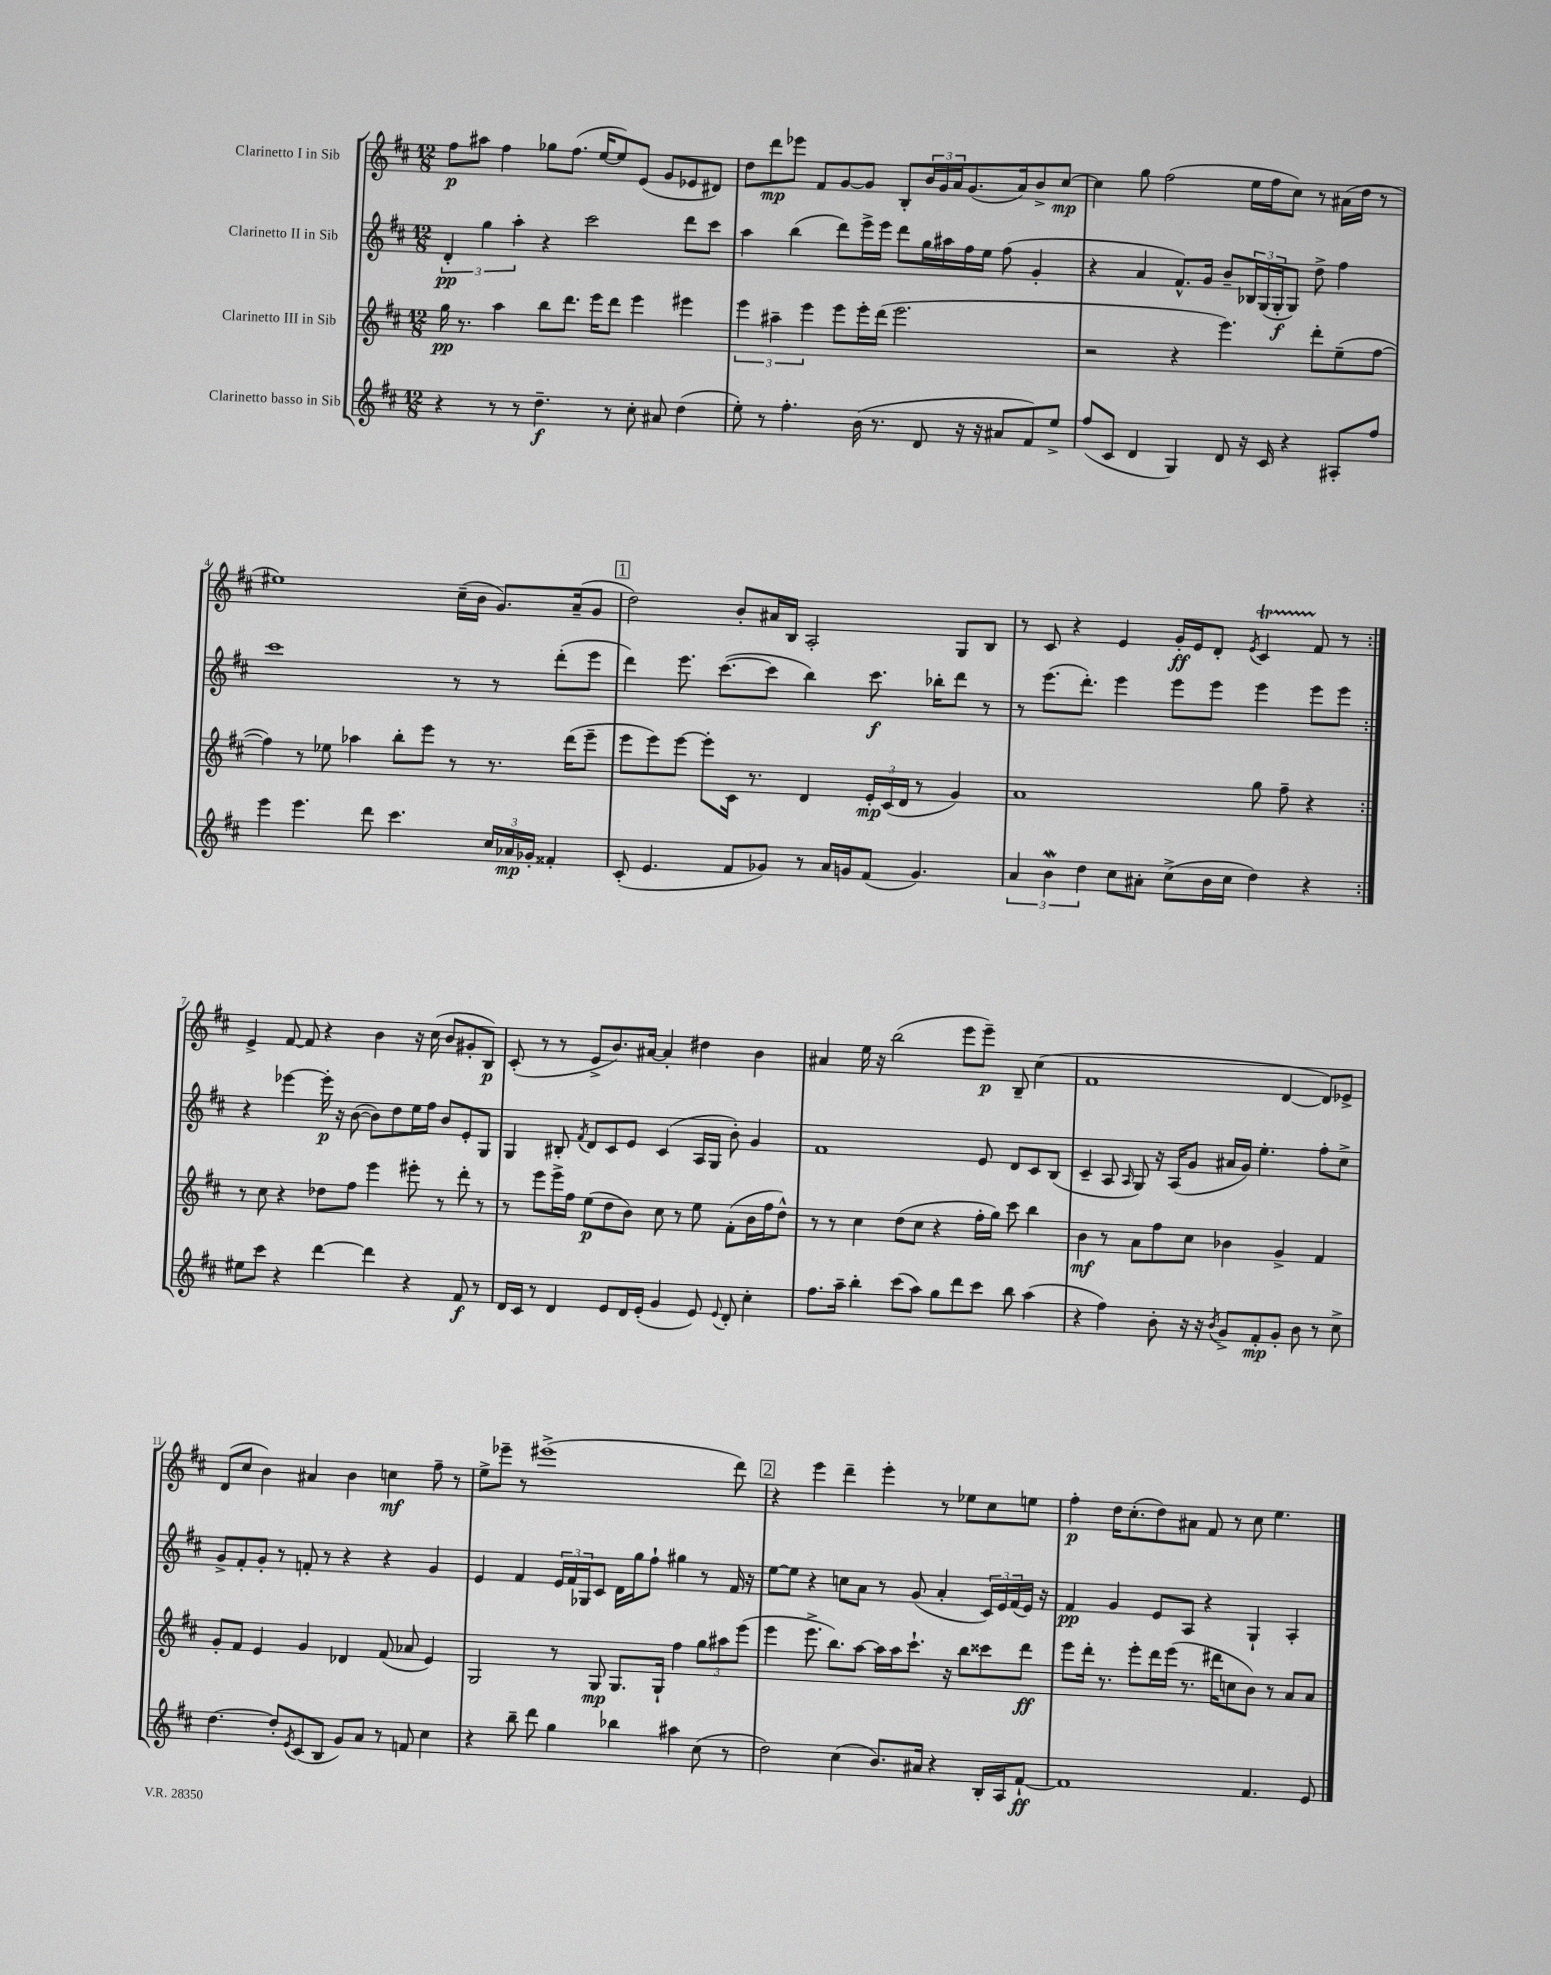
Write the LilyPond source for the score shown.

<<
\new StaffGroup <<
\new Staff = "s0" \with { instrumentName = "Clarinetto I in Sib" } {
    \clef treble \key d \major \numericTimeSignature \time 12/8
    \repeat volta 2 { fis''8\p ais''8 fis''4 ges''8 fis''8.( e''16~ e''8) e'8( g'8 ees'8 dis'8) |
    d''8 d'''8\mp ees'''8 fis'8 g'8~ g'8 b8-. \tuplet 3/2 { b'16 g'16 a'16 } g'8.( a'16) b'8-> cis''8~\mp |
    cis''4 g''8 fis''2( e''16 fis''16 cis''8) r8 ais'16( d''16 r8 |
    eis''1) cis''16--( b'16 g'8.) a'16--( g'8 |
    \mark \markup { \box "1" } d''2) b'8-. ais'16 b16 a2-. g8 b8 |
    r8 cis'8 r4 e'4 g'16-.\ff e'16 d'8-. \acciaccatura { e'8 } cis'4\startTrillSpan fis'8\stopTrillSpan r8 | }
    e'4-> fis'8~ fis'8 r4 b'4 r16 cis''16( b'8 gis'8-. b8\p) |
    cis'8-.( r8 r8 e'8-> b'8.) ais'16~ ais'4-. dis''4 b'4 |
    ais'4 e''16 r16 b''2( e'''8 e'''8--\p) b8-- cis''4( |
    fis'1 d'4~ d'8) ees'8-> |
    d'8( cis''8 b'4) ais'4 b'4 c''4\mf fis''8-- r8 |
    e''8-> ees'''8-- r8 eis'''1->( d'''8) |
    \mark \markup { \box "2" } r4 e'''4 d'''4-- e'''4-. r8 ees''8 cis''8 e''8 |
    fis''4-.\p d''16 cis''8.-.( d''8) ais'8 fis'8 r8 cis''8 e''4. \bar "|." |
}
\new Staff = "s1" \with { instrumentName = "Clarinetto II in Sib" } {
    \clef treble \key d \major \numericTimeSignature \time 12/8
    \repeat volta 2 { \tuplet 3/2 { d'4-.\pp g''4 a''4-. } r4 cis'''2 d'''8 cis'''8 |
    a''4 b''4( d'''8) e'''16-> e'''16 d'''8 g''16 ais''16 fis''16 e''16 fis''8( g'4-. |
    r4 a'4 fis'8.-^) g'16 b'8-- \tuplet 3/2 { bes16 g16( g16-.\f } g8) d''8-> fis''4 |
    cis'''1 r8 r8 d'''8-.( e'''8 |
    \mark \markup { \box "1" } d'''4) e'''8. cis'''8.~( cis'''8 b''4) cis'''8.\f bes''16-. d'''8 r8 |
    r8 e'''8.( d'''8.-.) e'''4 e'''8 e'''8 e'''4 e'''8 e'''8 | }
    r4 ees'''4~ ees'''16-.\p r16 b'8~( b'8) d''8 e''16 fis''16 b'8 e'8-. g8 |
    g4 bis8-. \acciaccatura { fis'8 } d'8 cis'8 e'8 cis'4( a16 g16 b'8-.) g'4 |
    fis'1 e'8 d'8 cis'8 b8( |
    cis'4-- a8 \grace { a16 } g8) r16 a16( g'8 ais'16 g'16) e''4.-. fis''8-. cis''8-> |
    g'8-> fis'8-. g'8-. r8 f'8-. r8 r4 r4 g'4 |
    e'4 fis'4 \tuplet 3/2 { e'16 fis'16 ges16 } cis'8 d'16 g''16 fis''8-! gis''4 r8 fis'16 r16 |
    \mark \markup { \box "2" } e''8~ e''8 r4 c''8 a'8 r8 g'8( a'4-. \tuplet 3/2 { cis'16) e'16 fis'16( } e'16) r16 |
    fis'4\pp g'4 e'8 a8 r4 g4-! a4-. \bar "|." |
}
\new Staff = "s2" \with { instrumentName = "Clarinetto III in Sib" } {
    \clef treble \key d \major \numericTimeSignature \time 12/8
    \repeat volta 2 { g''16\pp r8. a''4 b''8 d'''8. e'''16 d'''8 e'''4 eis'''4 |
    \tuplet 3/2 { e'''4 ais''4-- e'''4 } e'''8 e'''16-. d'''16( e'''2. |
    r2 r4 e'''4.) d'''8-. e''8--( fis''8~ |
    fis''4) r8 ees''8 aes''4 b''8-. e'''8 r8 r8. d'''16( e'''8-- |
    \mark \markup { \box "1" } e'''8 e'''8) e'''8~ e'''8-. cis'16 r8. d'4 \tuplet 3/2 { e'16-.\mp cis'16( d'16 } r8 g'4) |
    a'1 g''8 fis''8-- r4 | }
    r8 cis''8 r4 des''8 fis''8 e'''4 eis'''8-. r8 d'''8-. r8 |
    r8 e'''8 e'''16-> fis''16 e''8\p( d''8 b'8) cis''8 r8 e''8 fis'8-.( b'16 fis''16 d''8-^) |
    r8 r8 cis''4 d''8( cis''8 r4 fis''16-. g''16) cis'''8 b''4 |
    b'4\mf r8 a'8 fis''8 cis''8 bes'4 g'4-> fis'4 |
    g'8-. fis'8 e'4 g'4 des'4 fis'8( aes'8 e'4) |
    g2 r8 g8\mp g8. g16-! fis''4 \tuplet 3/2 { g''8 ais''8 e'''8( } |
    \mark \markup { \box "2" } e'''4 e'''8.-> b''8.) a''8~ a''16 a''16 cis'''8.-! r16 b''8 cisis'''8 d'''8\ff |
    e'''8 d'''16-. r8. e'''8-. d'''16 e'''16( r8. dis'''16 c''8 b'8) r8 a'8 a'8 \bar "|." |
}
\new Staff = "s3" \with { instrumentName = "Clarinetto basso in Sib" } {
    \clef treble \key d \major \numericTimeSignature \time 12/8
    \repeat volta 2 { r4 r8 r8 d''4.--\f r8 cis''8-. ais'8 d''4( |
    e''8-.) r8 fis''4.-. b'16( r8. d'8 r16 r16 ais'8 fis'8) e''8-> |
    fis''8( cis'8 d'4 g4) d'8 r16 cis'16 r4 ais8-. fis''8 |
    e'''4 e'''4. d'''8 cis'''4. \tuplet 3/2 { cis''16 aes'16\mp ges'16-. } fisis'4-. |
    \mark \markup { \box "1" } cis'8-.( e'4. fis'8 ges'8) r8 a'16 g'16 fis'8( g'4.) |
    \tuplet 3/2 { a'4 b'4\mordent d''4 } cis''8 ais'8-. cis''8->( b'16 cis''16 d''4) r4 | }
    eis''8 cis'''8 r4 d'''4~ d'''4 r4 fis'8\f r8 |
    d'16 cis'16 r8 d'4 e'8 d'16 e'16-.( g'4 e'8) \appoggiatura { e'8 } d'8-. cis''4-. |
    fis''8. a''16-- b''4-. cis'''8( a''8) g''8 d'''8 cis'''8 b''8 a''4( |
    r4 fis''4) b'8-. r16 r16 \acciaccatura { b'8 } g'8-> fis'8-.\mp g'8-. b'8 r8 cis''8-> |
    d''4.~ d''8-. \acciaccatura { e'8 } cis'8( b8 g'8) a'8 r8 f'8 cis''4 |
    r4 b''8-- d'''8 g''4 bes''4 ais''4 cis''8( r8 |
    \mark \markup { \box "2" } d''2) cis''4( b'8.) ais'16 r4 b16-. a16 fis'8~-!\ff |
    fis'1 fis'4. e'8 \bar "|." |
}
>>
>>
